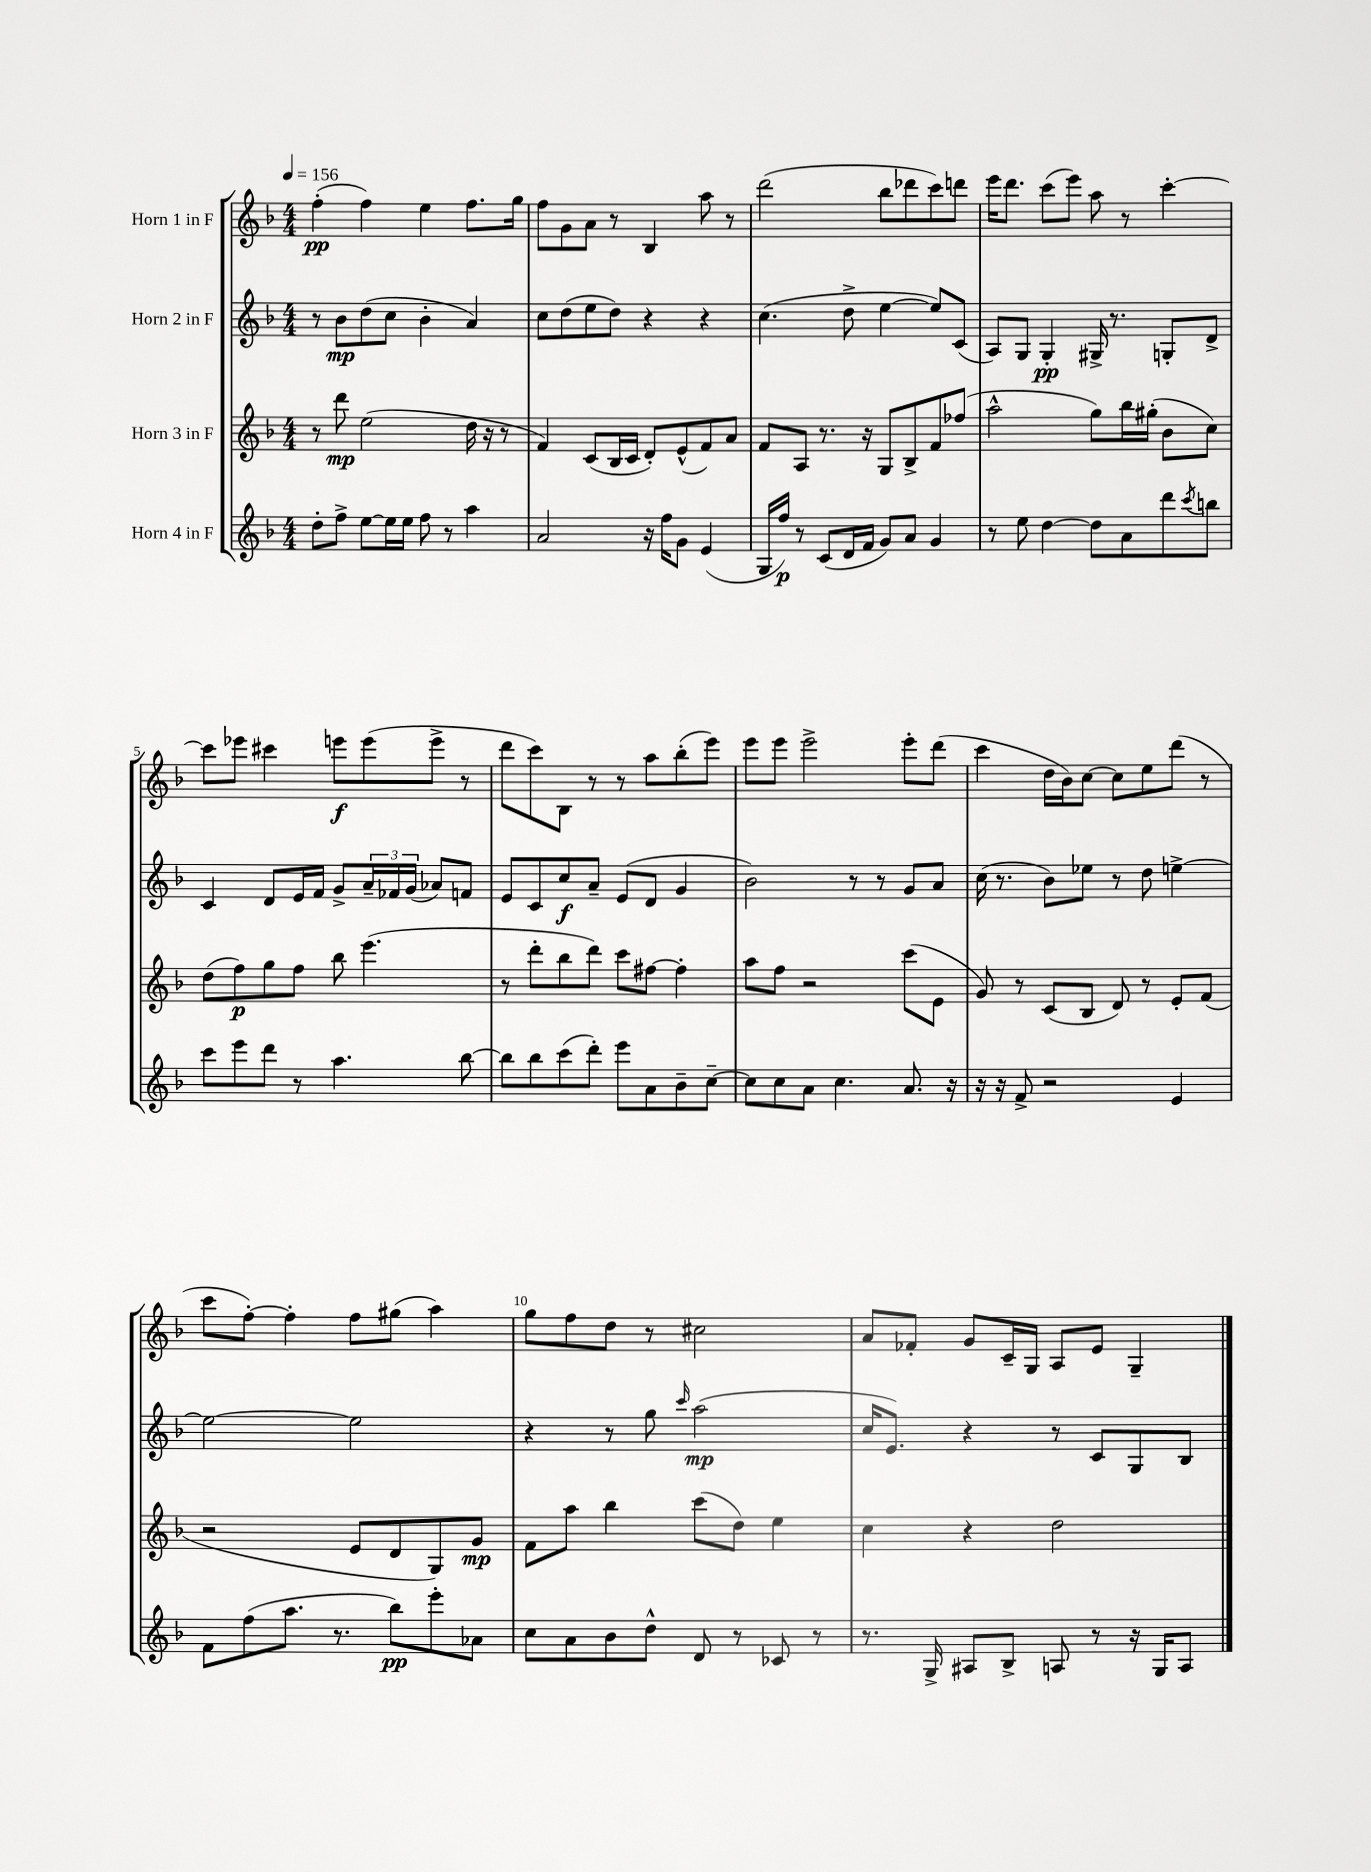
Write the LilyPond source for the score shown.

<<
\new StaffGroup <<
\new Staff = "s0" \with { instrumentName = "Horn 1 in F" } {
    \clef treble \key f \major \numericTimeSignature \time 4/4 \tempo 4 = 156
    f''4-.\pp( f''4) e''4 f''8. g''16 |
    f''8 g'8 a'8 r8 bes4 a''8 r8 |
    d'''2( bes''8 des'''8 c'''8) d'''8 |
    e'''16 d'''8. c'''8( e'''8) a''8 r8 c'''4~-. |
    c'''8 ees'''8 cis'''4 e'''8\f e'''8( e'''8-> r8 |
    d'''8 c'''8) bes8 r8 r8 a''8 bes''8-.( e'''8) |
    e'''8 e'''8 e'''2-> e'''8-. d'''8( |
    c'''4 d''16 bes'16) c''8~ c''8 e''8 d'''8( r8 |
    c'''8 f''8~-.) f''4-. f''8 gis''8( a''4) |
    g''8 f''8 d''8 r8 cis''2 |
    a'8 fes'8-. g'8 c'16-- g16 a8 e'8 g4-- \bar "|." |
}
\new Staff = "s1" \with { instrumentName = "Horn 2 in F" } {
    \clef treble \key f \major \numericTimeSignature \time 4/4
    r8 bes'8\mp d''8( c''8 bes'4-. a'4) |
    c''8 d''8( e''8 d''8) r4 r4 |
    c''4.( d''8-> e''4~ e''8) c'8( |
    a8) g8 g4-.\pp gis16-> r8. g8-. d'8-> |
    c'4 d'8 e'16 f'16 g'8-> \tuplet 3/2 { a'16-- fes'16 g'16( } aes'8) f'8 |
    e'8 c'8 c''8\f a'8-- e'8( d'8 g'4 |
    bes'2) r8 r8 g'8 a'8 |
    c''16( r8. bes'8) ees''8 r8 d''8 e''4~-> |
    e''2~ e''2 |
    r4 r8 g''8 \grace { c'''16 } a''2\mp( |
    c''16 e'8.) r4 r8 c'8 g8 bes8 \bar "|." |
}
\new Staff = "s2" \with { instrumentName = "Horn 3 in F" } {
    \clef treble \key f \major \numericTimeSignature \time 4/4
    r8 d'''8\mp e''2( d''16 r16 r8 |
    f'4) c'8( bes16 c'16 d'8-.) e'8-^( f'8) a'8 |
    f'8 a8 r8. r16 g8 bes8-> f'8 fes''8( |
    a''2-^ g''8) bes''16 gis''16-.( bes'8 c''8) |
    d''8( f''8\p) g''8 f''8 bes''8 e'''4.( |
    r8 d'''8-. bes''8 d'''8) c'''8 fis''8~ fis''4-. |
    a''8 f''8 r2 c'''8( e'8 |
    g'8) r8 c'8( bes8 d'8) r8 e'8-. f'8( |
    r2 e'8 d'8 g8) g'8\mp |
    f'8 a''8 bes''4 c'''8( d''8) e''4 |
    c''4 r4 d''2 \bar "|." |
}
\new Staff = "s3" \with { instrumentName = "Horn 4 in F" } {
    \clef treble \key f \major \numericTimeSignature \time 4/4
    d''8-. f''8-> e''8~ e''16 e''16 f''8 r8 a''4 |
    a'2 r16 f''16 g'8 e'4( |
    g16 f''16\p) r8 c'8( d'16 f'16 g'8) a'8 g'4 |
    r8 e''8 d''4~ d''8 a'8 d'''8 \acciaccatura { c'''8 } b''8 |
    c'''8 e'''8 d'''8 r8 a''4. bes''8~ |
    bes''8 bes''8 c'''8( d'''8-.) e'''8 a'8 bes'8-- c''8~-- |
    c''8 c''8 a'8 c''4. a'8. r16 |
    r16 r16 f'8-> r2 e'4 |
    f'8 f''8( a''8. r8. bes''8\pp) e'''8-. aes'8 |
    c''8 a'8 bes'8 d''8-^ d'8 r8 ces'8 r8 |
    r8. g16-> ais8 bes8-> a8 r8 r16 g16 a8 \bar "|." |
}
>>
>>
\layout { \context { \Score \override BarNumber.break-visibility = ##(#f #t #t) barNumberVisibility = #(every-nth-bar-number-visible 5) } }
